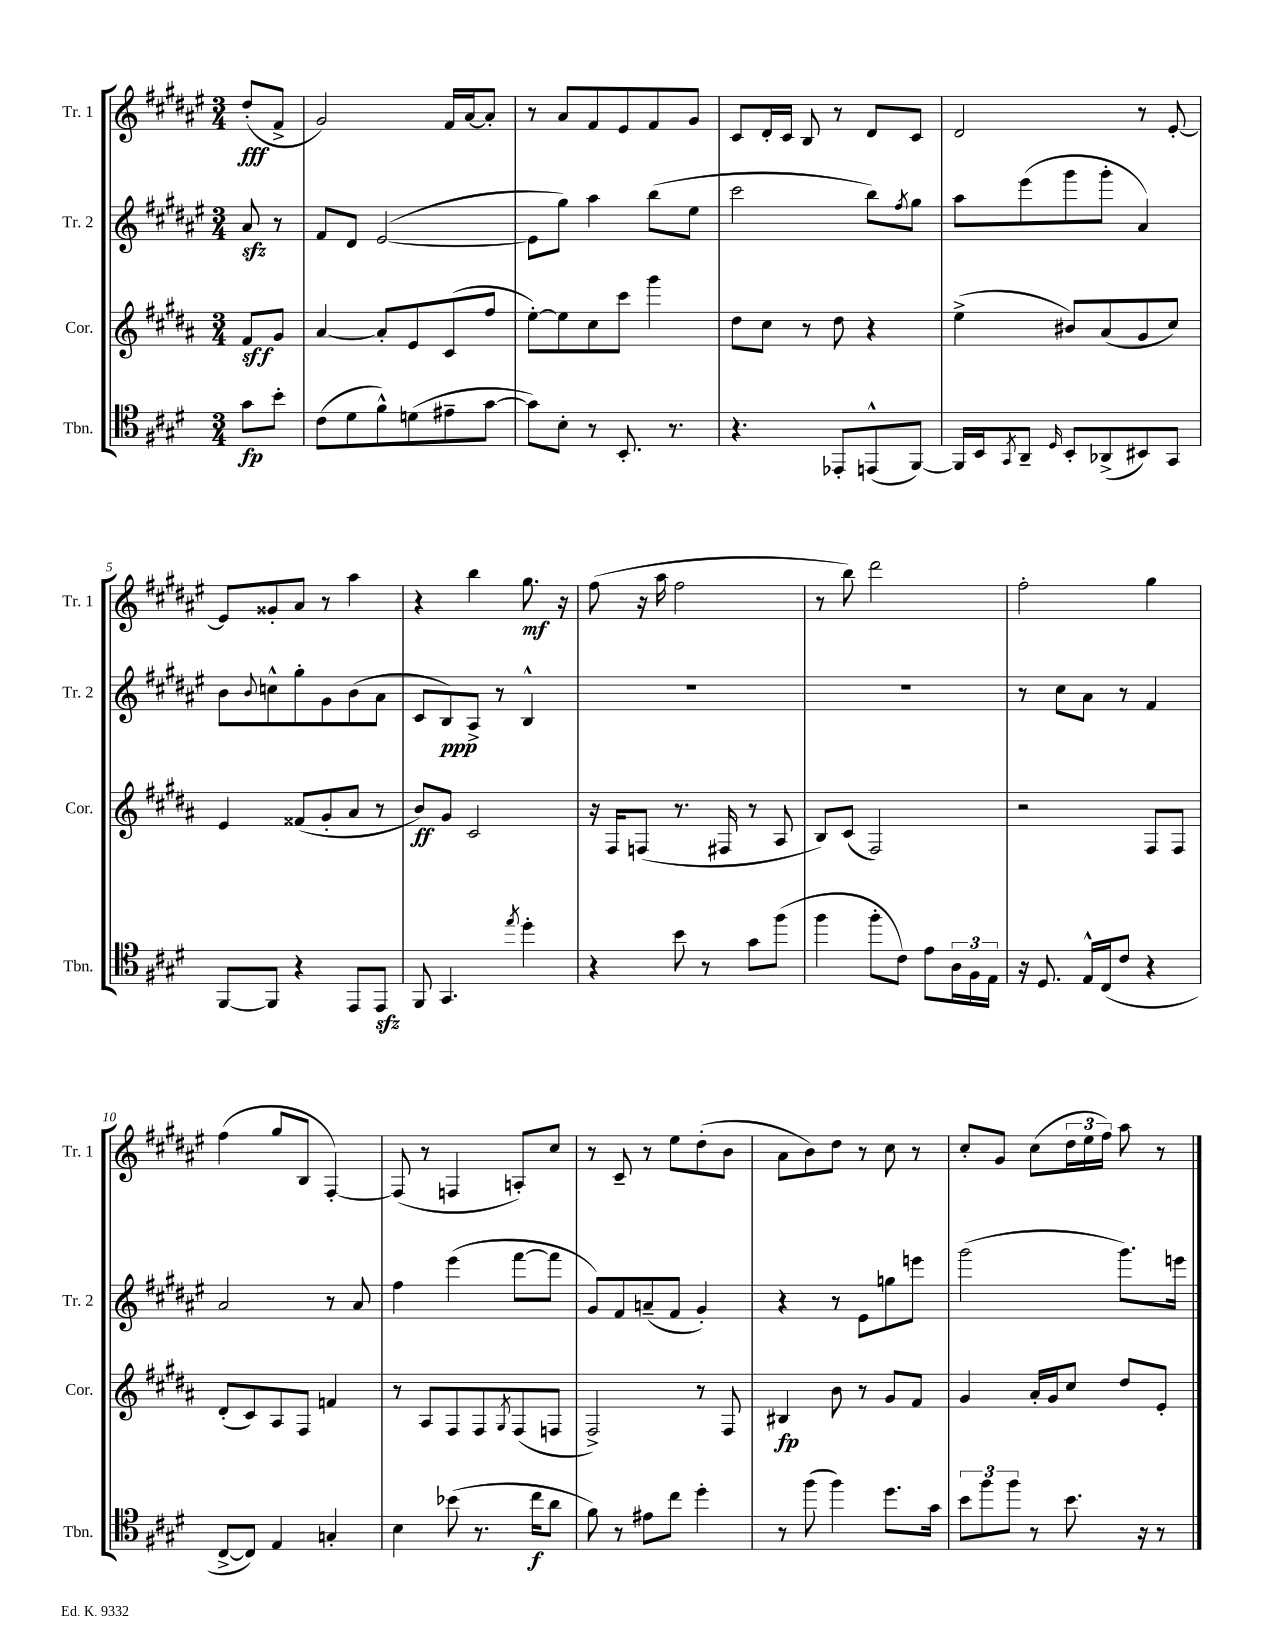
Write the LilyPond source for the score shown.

<<
\new StaffGroup <<
\new Staff = "s0" \with { instrumentName = "Tr. 1" shortInstrumentName = "Tr. 1" } {
    \clef treble \key fis \major \numericTimeSignature \time 3/4 \partial 4
    dis''8-.\fff( fis'8-> |
    gis'2) fis'16 ais'16~ ais'8-. |
    r8 ais'8 fis'8 eis'8 fis'8 gis'8 |
    cis'8 dis'16-. cis'16 b8 r8 dis'8 cis'8 |
    dis'2 r8 eis'8~-. |
    eis'8 gisis'8-. ais'8 r8 ais''4 |
    r4 b''4 gis''8.\mf r16 |
    fis''8( r16 ais''16 fis''2 |
    r8 b''8) dis'''2 |
    fis''2-. gis''4 |
    fis''4( gis''8 b8 fis4~-.) |
    fis8( r8 f4 a8-.) cis''8 |
    r8 cis'8-- r8 eis''8 dis''8-.( b'8 |
    ais'8 b'8) dis''8 r8 cis''8 r8 |
    cis''8-. gis'8 cis''8( \tuplet 3/2 { dis''16 eis''16 fis''16) } ais''8 r8 \bar "|." |
}
\new Staff = "s1" \with { instrumentName = "Tr. 2" shortInstrumentName = "Tr. 2" } {
    \clef treble \key fis \major \numericTimeSignature \time 3/4 \partial 4
    ais'8\sfz r8 |
    fis'8 dis'8 eis'2~( |
    eis'8 gis''8) ais''4 b''8( eis''8 |
    cis'''2 b''8) \acciaccatura { fis''8 } gis''8 |
    ais''8 eis'''8( gis'''8 gis'''8-. ais'4) |
    b'8 \appoggiatura { b'8 } c''8-^ gis''8-. gis'8 b'8( ais'8 |
    cis'8 b8\ppp) ais8-> r8 b4-^ |
    R2. |
    R2. |
    r8 cis''8 ais'8 r8 fis'4 |
    ais'2 r8 ais'8 |
    fis''4 eis'''4( fis'''8~ fis'''8 |
    gis'8) fis'8 a'8--( fis'8 gis'4-.) |
    r4 r8 eis'8 g''8 e'''8 |
    gis'''2( gis'''8.) e'''16 \bar "|." |
}
\new Staff = "s2" \with { instrumentName = "Cor." shortInstrumentName = "Cor." } {
    \clef treble \key b \major \numericTimeSignature \time 3/4 \partial 4
    fis'8\sff gis'8 |
    ais'4~ ais'8-. e'8 cis'8( fis''8 |
    e''8~-.) e''8 cis''8 cis'''8 gis'''4 |
    dis''8 cis''8 r8 dis''8 r4 |
    e''4->( bis'8) ais'8( gis'8 cis''8) |
    e'4 fisis'8( gis'8-. ais'8 r8 |
    b'8\ff) gis'8 cis'2 |
    r16 fis16 f8( r8. fis16 r8 ais8 |
    b8) cis'8( fis2) |
    r2 fis8 fis8 |
    dis'8-.( cis'8) ais8 fis8 f'4 |
    r8 ais8 fis8 fis8 \acciaccatura { gis8 } fis8( f8 |
    fis2->) r8 fis8 |
    bis4\fp b'8 r8 gis'8 fis'8 |
    gis'4 ais'16-. gis'16 cis''8 dis''8 e'8-. \bar "|." |
}
\new Staff = "s3" \with { instrumentName = "Tbn." shortInstrumentName = "Tbn." } {
    \clef tenor \key e \major \numericTimeSignature \time 3/4 \partial 4
    gis'8\fp b'8-. |
    cis'8( dis'8 fis'8-^) d'8( eis'8-- gis'8~ |
    gis'8) b8-. r8 b,8.-. r8. |
    r4. ees,8-. e,8-^( fis,8~) |
    fis,16 b,16 \acciaccatura { gis,8 } a,8-- \grace { dis16 } b,8-. aes,8->( bis,8) gis,8 |
    fis,8~ fis,8 r4 e,8 e,8\sfz |
    fis,8 gis,4. \acciaccatura { e''8 } dis''4-. |
    r4 b'8 r8 gis'8 fis''8( |
    fis''4 fis''8-. cis'8) e'8 \tuplet 3/2 { a16 fis16 e16 } |
    r16 dis8. e16-^ cis16( cis'8 r4 |
    cis8~-> cis8) e4 g4-. |
    b4 bes'8( r8. cis''16\f a'8 |
    fis'8) r8 eis'8 cis''8 dis''4-. |
    r8 fis''8( fis''4) dis''8. gis'16 |
    \tuplet 3/2 { b'8 fis''8 fis''8 } r8 b'8. r16 r8 \bar "|." |
}
>>
>>
